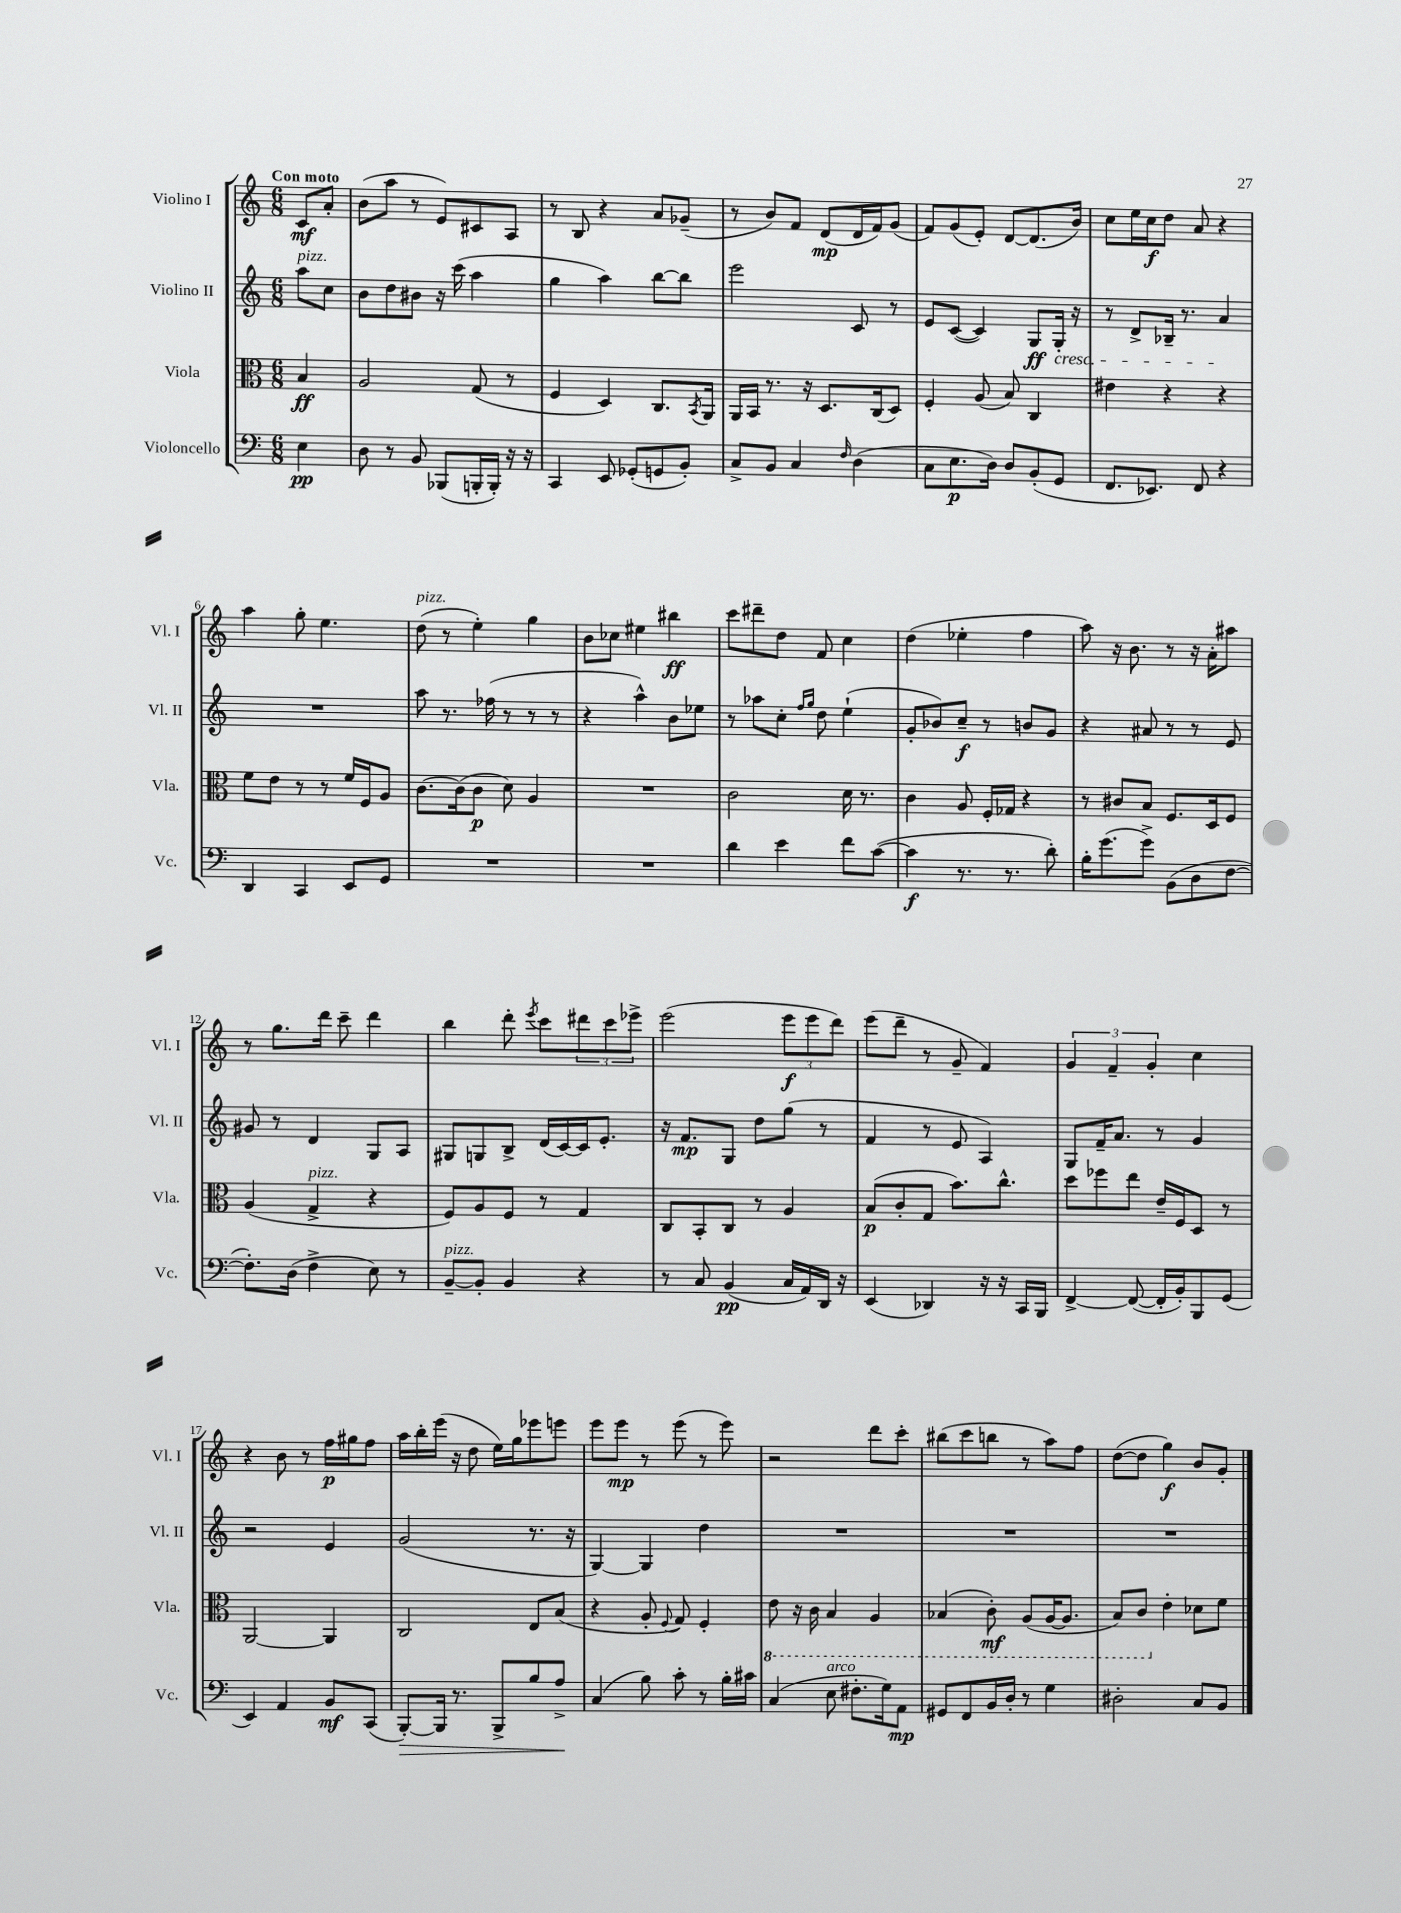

**kern	**kern	**kern	**kern
*staff4	*staff3	*staff2	*staff1
*clefF4	*clefC3	*clefG2	*clefG2
*k[]	*k[]	*k[]	*k[]
*M6/8	*M6/8	*M6/8	*M6/8
4E	4B	8aa	8c
.	.	8cc	8a'
=	=	=	=
8D	2A	8b	(8b
8r	.	8dd	8aa
8BB	.	8b#	8r
(8BBB-	.	16r	8e)
.	.	(16ccc	.
16BBB'	(8G	4aa	8c#
16BBB')	.	.	.
16r	8r	.	8A
16r	.	.	.
=	=	=	=
4CC	4F	4gg	8r
.	.	.	8B
8EE	4D)	4aa)	4r
(8GG-'	.	.	.
8GG	8.C	[8bb	8a
8BB')	.	8bb]	(8g-~
.	8qBB	.	.
.	16AA	.	.
=	=	=	=
8C^	16AA	2eee	8r
.	16BB	.	.
8BB	8.r	.	8b)
4C	.	.	8f
.	16r	.	.
.	8.D	.	(8d
16qqF	.	.	.
(4D	.	8c	16d
.	(16C	.	16f)
.	8D)	8r	(8g
=	=	=	=
8C	4F'	8e	8f)
8.E	.	([8c	(8g
.	(8A	4c])	8e')
16D)	.	.	.
8D	8B)	.	[8d
(8BB'	4C	8G	(8.d]
8GG	.	16G'	.
.	.	16r	16b)
=	=	=	=
8.FF	4e#	8r	8cc
.	.	8d^	16ee
8.EE-)	.	.	16cc
.	4r	16B-~	8dd
.	.	8.r	.
8FF	.	.	8a
4r	4r	4a	4r
=	=	=	=
4DD	8f	2.r	4aa
.	8e	.	.
4CC	8r	.	8gg'
.	8r	.	4.ee
8EE	16f	.	.
.	16F	.	.
8GG	8A	.	.
=	=	=	=
2.r	[8.c	8aa	(8dd
.	.	8.r	8r
.	(16c]	.	.
.	8c	.	4ee')
.	.	(16ff-	.
.	8d)	8r	.
.	4A	8r	4gg
.	.	8r	.
=	=	=	=
2.r	2.r	4r	8b
.	.	.	8cc-
.	.	4aa^^)	4ee#
.	.	8b	4bb#
.	.	8ee-	.
=	=	=	=
4d	2c	8r	8ccc
.	.	8aa-	8ddd#~
4e	.	8cc'	8dd
.	.	16qqff	.
.	.	16qqgg	.
.	.	8dd	8f
8f	16d	(4ee`	4cc
.	8.r	.	.
([8c	.	.	.
=	=	=	=
4c]	4c	8g'	(4dd
.	.	8b-)	.
8.r	8A	8cc~	4ee-'
.	16F'	8r	.
8.r	16G-	.	.
.	4r	8b	4ff
8d')	.	8g	.
=	=	=	=
16B'	8r	4r	8aa)
(8.g	.	.	.
.	8c#	.	16r
.	.	.	8.b
8g^)	8B	8a#	.
(8BB	8.F	8r	8r
8D	.	8r	16r
.	16D	.	16a'
[8F	8F	8e	8aa#
=	=	=	=
8.F'])	(4A	8g#	8r
.	.	8r	8.gg
(16D	.	.	.
4F^	4G^	4d	.
.	.	.	16ddd
.	.	.	8ccc~
8E)	4r	8G	4ddd
8r	.	8A	.
=	=	=	=
[8BB~	8F)	8G#	4bb
8BB']	8A	8G	.
4BB	8F	8B^	8ddd'
.	.	.	8qeee
.	8r	(16d	8ccc
.	.	[16c)	.
4r	4G	16c]	12ddd#
.	.	8.e'	.
.	.	.	12ccc
.	.	.	12eee-^
=	=	=	=
8r	8C	16r	(2eee
.	.	8.f	.
8C	8BB'	.	.
(4BB	8C	8G	.
.	8r	8dd	.
16C	4A	(8gg	12eee
16AA)	.	.	.
.	.	.	12eee
16DD	.	8r	.
.	.	.	12ddd)
16r	.	.	.
=	=	=	=
(4EE	(8B	4f	(8eee
.	8c'	.	8ddd~
4DD-)	8G	8r	8r
.	8.b)	8e	8g~
16r	.	4A)	4f)
16r	8.cc^^	.	.
16CC	.	.	.
16BBB	.	.	.
=	=	=	=
[4FF^	8dd	8G	6g
.	8ff-	16f~	.
.	.	.	6f~
.	.	8.a	.
(8FF_	8ee	.	.
.	.	.	6g'
16FF']	16e~	8r	.
16BB')	16F	.	.
8BBB	8D	4g	4cc
(8GG	8r	.	.
=	=	=	=
4EE)	[2AA	2r	4r
4AA	.	.	8b
.	.	.	8r
8BB	4AA]	4e	16ff
.	.	.	16gg#
(8CC	.	.	8ff
=	=	=	=
[8BBB')	2C	(2g	16aa
.	.	.	16bb'
16BBB]	.	.	(16eee
8.r	.	.	16r
.	.	.	8dd
8BBB^	.	.	16ee)
.	.	.	16gg
8B	8E	8.r	8eee-
8A^	(8B	.	8eee
.	.	16r	.
=	=	=	=
(4C	4r	[4G)	8eee
.	.	.	8eee
8B)	8A'	4G]	8r
.	8qqF	.	.
8c'	8G)	.	(8eee
8r	4F'	4dd	8r
16B'	.	.	8eee)
16c#	.	.	.
=	=	=	=
(4C	8E	2.r	2r
.	16r	.	.
.	16C	.	.
8E	4BB	.	.
8.F#'	.	.	.
.	4AA	.	8ddd
16G)	.	.	.
8AA	.	.	8ccc'
=	=	=	=
8GG#	(4BB-	2.r	(8bb#
8FF	.	.	8ccc
16BB	8C')	.	8bb
16D'	.	.	.
8r	(8AA	.	8r
4G	[16AA	.	8aa)
.	8.AA]	.	.
.	.	.	8ff
=	=	=	=
2D#'	8BB)	2.r	([8dd
.	8C	.	8dd]
.	4e'	.	4gg)
8C	8d-	.	8b
8BB	8f	.	8g'
==	==	==	==
*-	*-	*-	*-
